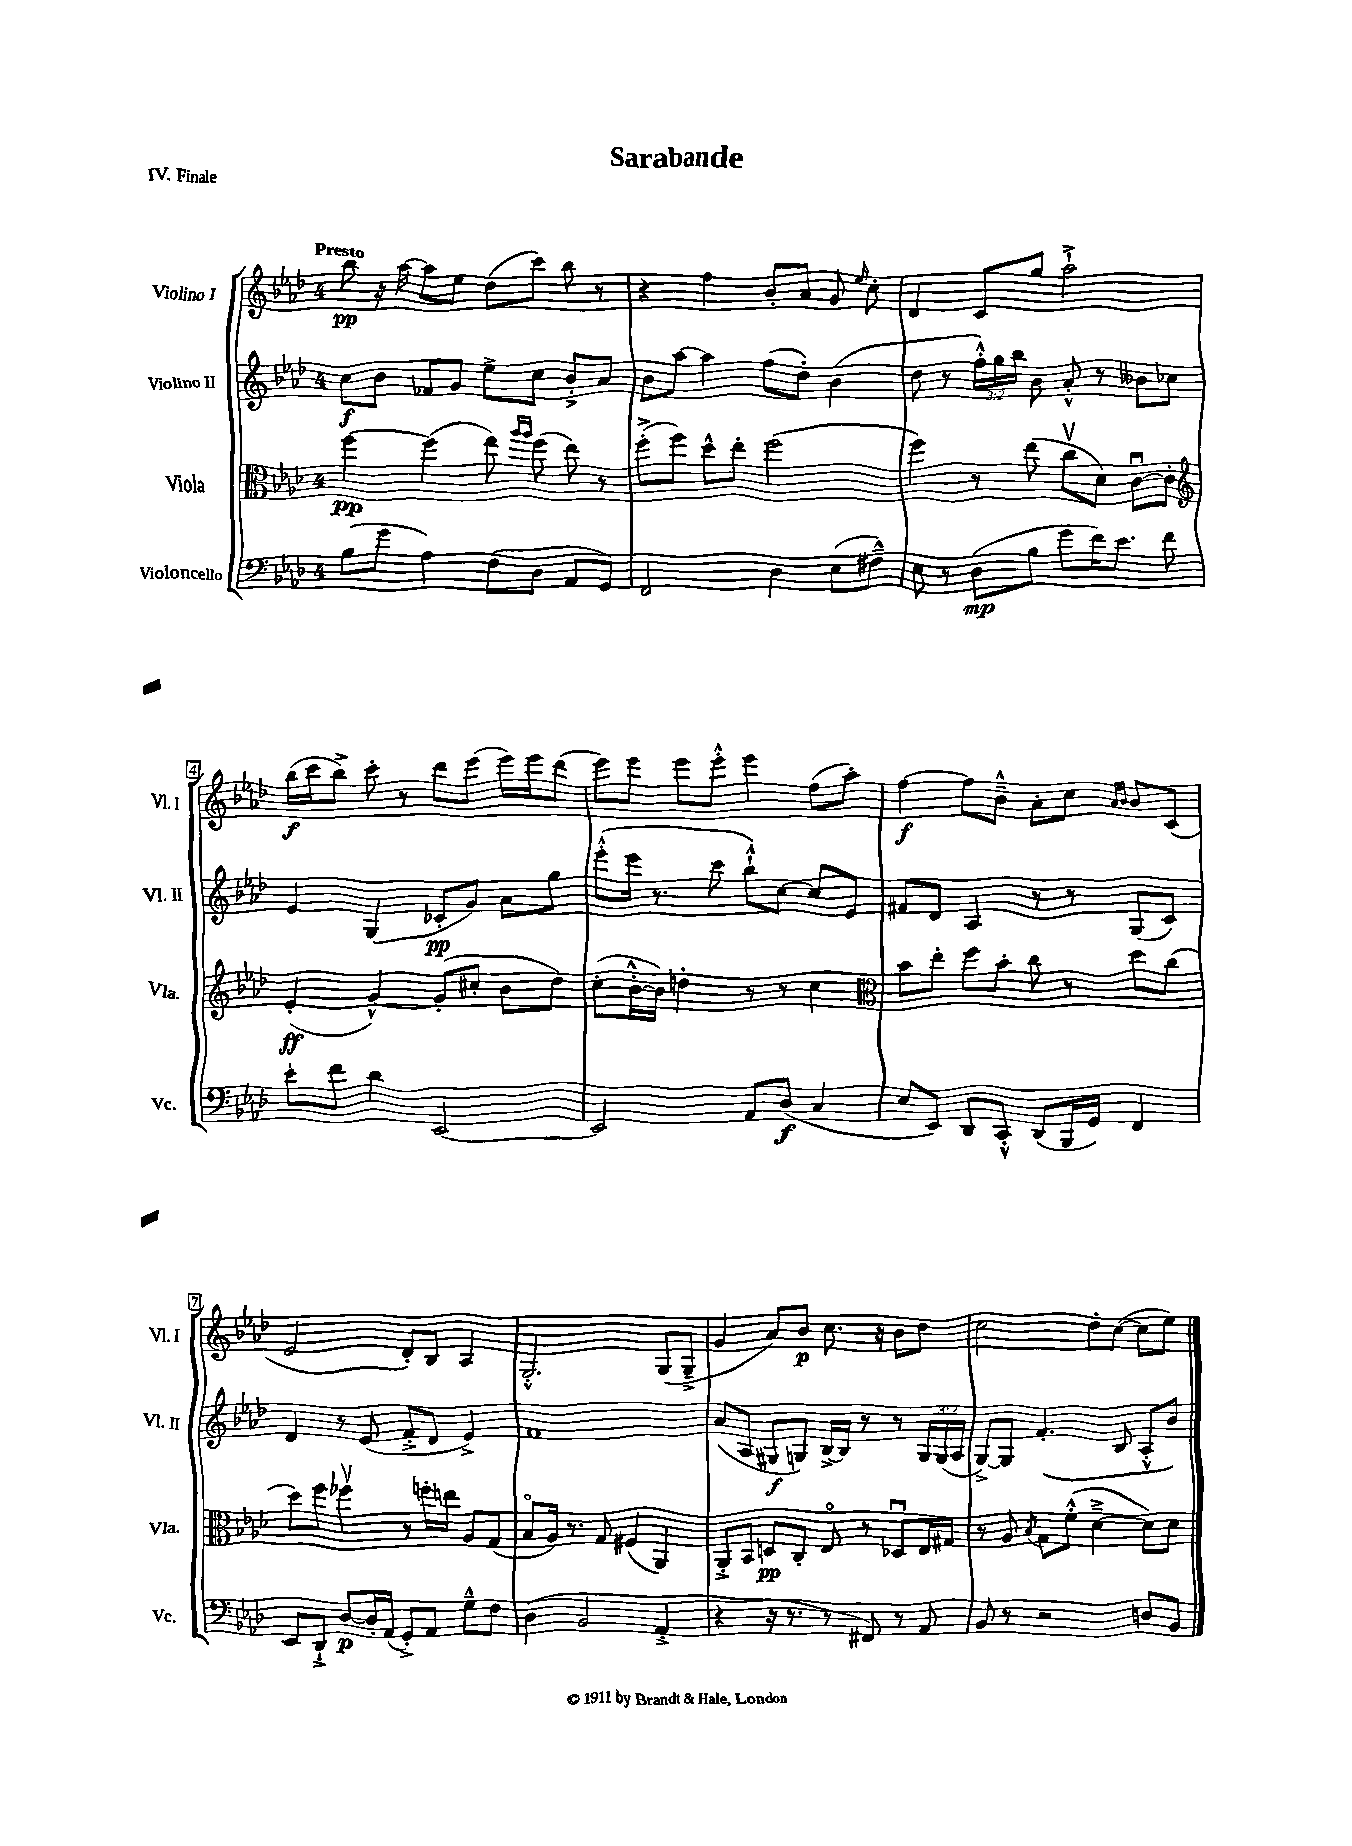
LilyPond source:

\header { title = "Sarabande" piece = "IV. Finale" }
<<
\new StaffGroup <<
\new Staff = "s0" \with { instrumentName = "Violino I" shortInstrumentName = "Vl. I" } {
    \clef treble \key aes \major \once \override Staff.TimeSignature.style = #'single-digit \time 4/4 \tempo "Presto"
    \autoBeamOff bes''8\pp r16 aes''16~ aes''8[ ees''8] des''8[( c'''8]) bes''8 r8 |
    r4 f''4 bes'8[-. aes'8] g'8 \grace { ees''16 } c''8-. |
    des'4 c'8[ g''8] aes''2-!-> |
    bes''16[\f( c'''16 bes''8]->) c'''8-. r8 des'''8[ ees'''8]( ees'''16[) ees'''16 des'''8]( |
    ees'''8[) ees'''8] ees'''8[ ees'''8]-.-^ ees'''4 f''8[( aes''8]-.) |
    f''4~\f f''8[ bes'8]---^ aes'8[-. c''8] \grace { aes'16[ bes'16] } bes'8[ c'8]( |
    ees'2 des'8[-.) bes8] aes4 |
    g2.-.-^ g8[( g8]---> |
    g'4 aes'8[) bes'8]\p c''8. r16 bes'8[ des''8] |
    c''2 des''8[-. c''8]~( c''8[ ees''8]) \bar "|." |
}
\new Staff = "s1" \with { instrumentName = "Violino II" shortInstrumentName = "Vl. II" } {
    \clef treble \key aes \major \once \override Staff.TimeSignature.style = #'single-digit \time 4/4 \override Staff.TupletNumber.text = #tuplet-number::calc-fraction-text
    \autoBeamOff c''8[\f bes'8] fes'8[ g'8] ees''8[-> c''8] bes'8[-.-> aes'8] |
    bes'8[ aes''8]~ aes''4 f''8[( des''8]-.) bes'4( |
    des''8 r8 \tuplet 3/2 { f''16[-.-^) g''16 bes''16] } bes'8 aes'8-.-^ r8 beses'8[ ces''8] |
    ees'4 g4( ces'8[-.\pp g'8]) aes'8[ g''8] |
    ees'''8[-.-^( ees'''16] r8. c'''8 bes''8[-!-^) c''8]~ c''8[ ees'8] |
    fis'8[ des'8] aes4 r8 r8 g8[( c'8]) |
    des'4 r8 ees'8( f'8[-.-> des'8] ees'4->) |
    f'1 |
    aes'8[( aes8] gis8[\f g8]) bes16[~-> bes16] r8 r8 \tuplet 3/2 { g16[ g16( aes16] } |
    g8[~->) g8] f'4.-.( bes8 aes8[-.-^ bes'8]) \bar "|." |
}
\new Staff = "s2" \with { instrumentName = "Viola" shortInstrumentName = "Vla." } {
    \clef alto \key aes \major \once \override Staff.TimeSignature.style = #'single-digit \time 4/4
    \autoBeamOff f''4~\pp f''4( ees''8) \grace { aes''16[ aes''16] } f''8( ees''8) r8 |
    f''8[-.->( f''8]) des''8[-^ ees''8]-. f''2( |
    f''4) r8 ees''8( c''8[\upbow des'8]) c'8[~\downbow c'8]-. |
    \clef treble ees'4-.\ff( g'4~-^) g'8[-.( cis''8]-. bes'8[ des''8]) |
    c''8[-.( bes'16~-.-^ bes'16]) d''4-. r8 r8 c''4 |
    \clef alto bes'8[ ees''8]-. f''8[ bes'8]-. c''8 r8 des''8[ c''8]( |
    des''8[) f''8] fes''4\upbow r8 f''16[-. e''16] aes8[ g8]( |
    bes8[\flageolet aes16]) r8. g8 fis4( aes,4) |
    aes,8[-.-> bes,8] d8[\pp c8]-. ees8\flageolet r8 des8[\downbow ees16 gis16] |
    r8 aes8 \acciaccatura { bes8 } g8[ f'8]-.-^( des'4~---> des'8[) des'8] \bar "|." |
}
\new Staff = "s3" \with { instrumentName = "Violoncello" shortInstrumentName = "Vc." } {
    \clef bass \key aes \major \once \override Staff.TimeSignature.style = #'single-digit \time 4/4
    \autoBeamOff bes8[( g'8] aes4) f8[( des8] aes,8[ g,8]) |
    f,2 des4 ees8[( fis8]---^) |
    ees8 r8 des8[\mp( bes8] g'8[ f'16) ees'8.] f'8 |
    ees'8[-. f'8] des'4 ees,2~ |
    ees,2 aes,8[ des8]\f( c4 |
    ees8[ ees,8]) des,8[ c,8]-.-^ des,8[( bes,,16 g,16]) f,4 |
    ees,8[ des,8]-!-> des8[~\p des16-. aes,16]( g,8[-.->) aes,8] g8[---^ f8] |
    des4( bes,2 aes,4-.-> |
    r4 r16 r8. r8 fis,8) r8 aes,8 |
    bes,8 r8 r2 d8[ bes,8] \bar "|." |
}
>>
>>
\layout { \context { \Score \override BarNumber.stencil = #(make-stencil-boxer 0.1 0.3 ly:text-interface::print) } }
